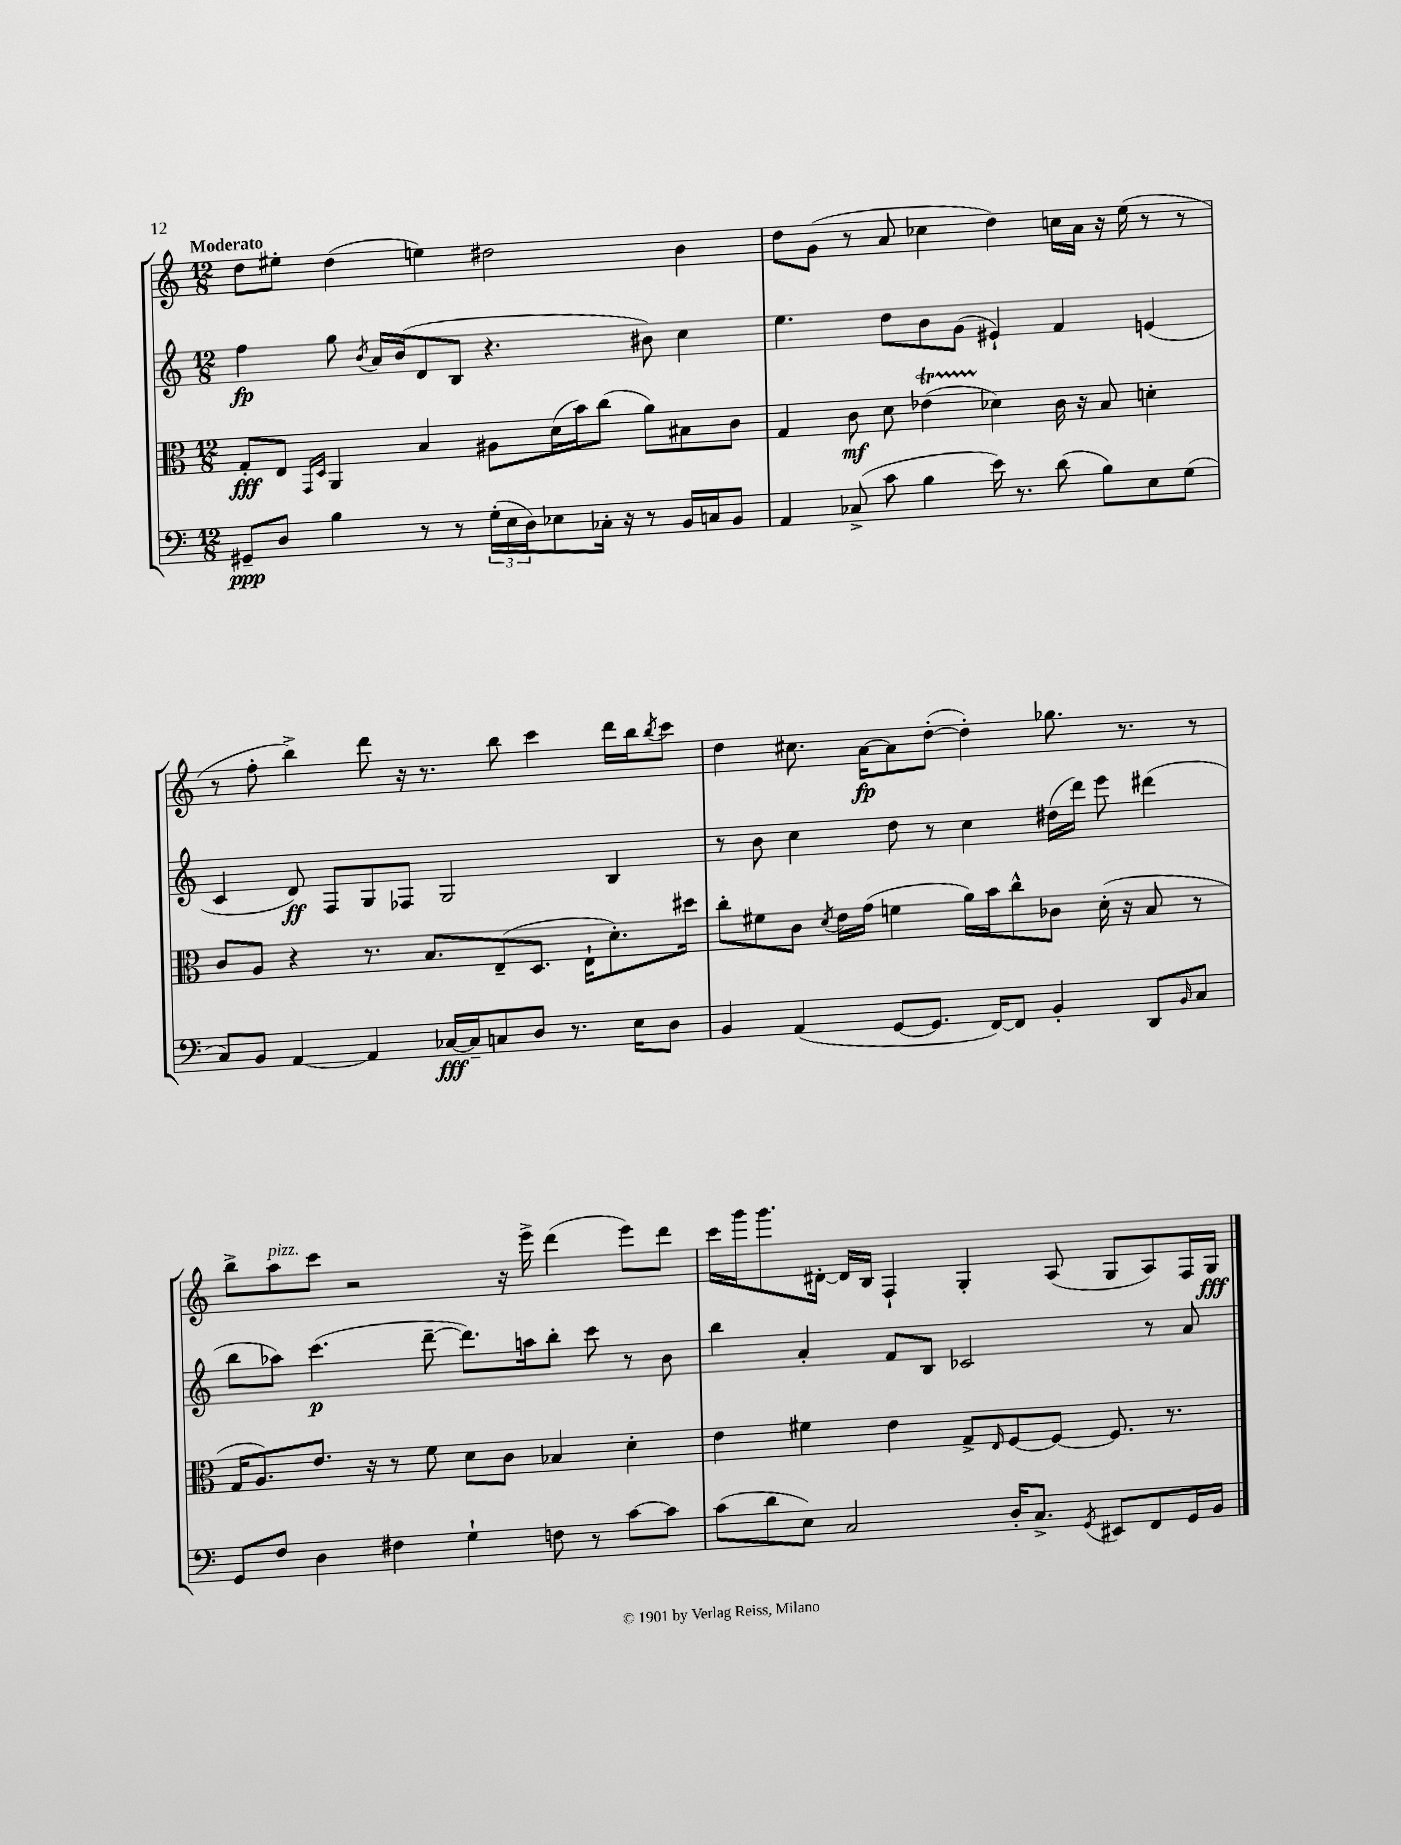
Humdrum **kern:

**kern	**kern	**kern	**kern
*staff4	*staff3	*staff2	*staff1
*clefF4	*clefC3	*clefG2	*clefG2
*k[]	*k[]	*k[]	*k[]
*M12/8	*M12/8	*M12/8	*M12/8
8GG#~	8G'	4ff	8dd
8D	8E	.	8ee#'
.	16qqGG	.	.
.	16qqD	.	.
4B	4AA	8gg	(4dd
.	.	8qb	.
.	.	16a	.
.	.	(16b	.
8r	4B	8d	4ee)
8r	.	8B	.
(24G'	8A#	4.r	2dd#
24E	.	.	.
24D)	.	.	.
8E-	(16d	.	.
.	16b)	.	.
16C-'	(8cc	.	.
16r	.	.	.
8r	8a)	8b#)	.
16BB	8B#	4cc	4b
16C	.	.	.
8BB	8c	.	.
=	=	=	=
4AA	4G	4.ee	8dd
.	.	.	(8g
(8C-^	8c	.	8r
8c	8d	8dd	8a
4B	(4e-	8b	4cc-
.	.	(8g	.
16e)	4d-)	4e#`)	4dd)
8.r	.	.	.
(8d	16c	4f	16cc
.	16r	.	16a
8B)	8B	.	16r
.	.	.	(16ee
8E	4d'	(4e	8r
(8G	.	.	8r
=	=	=	=
8C)	8c	4c	8r
8BB	8A	.	8ff'
[4AA	4r	8d)	4bb^)
.	.	8F	.
4AA]	8.r	8G	8ddd
.	.	8F-	16r
.	8.B	.	8.r
[16C-	.	2G	.
16C-~]	.	.	.
8C	(8E~	.	8bb
8D	8.D	.	4ccc
8.r	.	.	.
.	16E`	.	.
.	8.d')	4B	16ddd
16E	.	.	16bb
.	.	.	8qbb
8D	.	.	8ccc
.	16dd#	.	.
=	=	=	=
4BB	8cc'	8r	4dd
.	8f#	8b	.
(4AA	8c	4cc	8.cc#
.	8qd	.	.
.	16e	.	.
.	(16g	.	[16a
[8GG	4f	8dd	8a]
8.GG]	.	8r	([8dd'
.	16a)	4cc	4dd'])
[16FF)	16b	.	.
8FF]	8cc^^	.	.
4BB'	8c-	(16dd#	8.gg-
.	.	16ddd)	.
.	(16d'	8eee	.
.	16r	.	8.r
8DD	8B	(4ddd#	.
16qqBB	.	.	.
8C	8r	.	8r
=	=	=	=
8GG	16G	8bb	8bb^
.	8.A)	.	.
8F	.	8aa-)	8aa
4D	8.e	(4.ccc	8ccc
.	.	.	2r
.	16r	.	.
4F#	8r	.	.
.	8f	[8ddd~	.
4G`	8d	8.ddd])	.
.	8c	.	16r
.	.	16aa	16eee^
8F	4B-	8bb'	(4ddd
8r	.	8ccc	.
[8c	4d'	8r	8eee)
8c]	.	8b	8ddd
=	=	=	=
(8c	4e	4bb	16ccc
.	.	.	16ggg
8d	.	.	8.ggg
8E)	4f#	4a'	.
.	.	.	[16d#'
2C	.	.	16d#]
.	.	.	16B
.	4e	8f	4F`
.	.	8B	.
.	8G^	2c-	4G'
.	16qqE	.	.
16D'	[8F	.	.
8.C^	.	.	.
.	8F_	.	(8A
8qGG	.	.	.
8EE#	8.F]	.	8G
8FF	.	8r	8A)
.	8.r	.	.
16GG	.	8a	16F
16BB	.	.	16G
==	==	==	==
*-	*-	*-	*-
